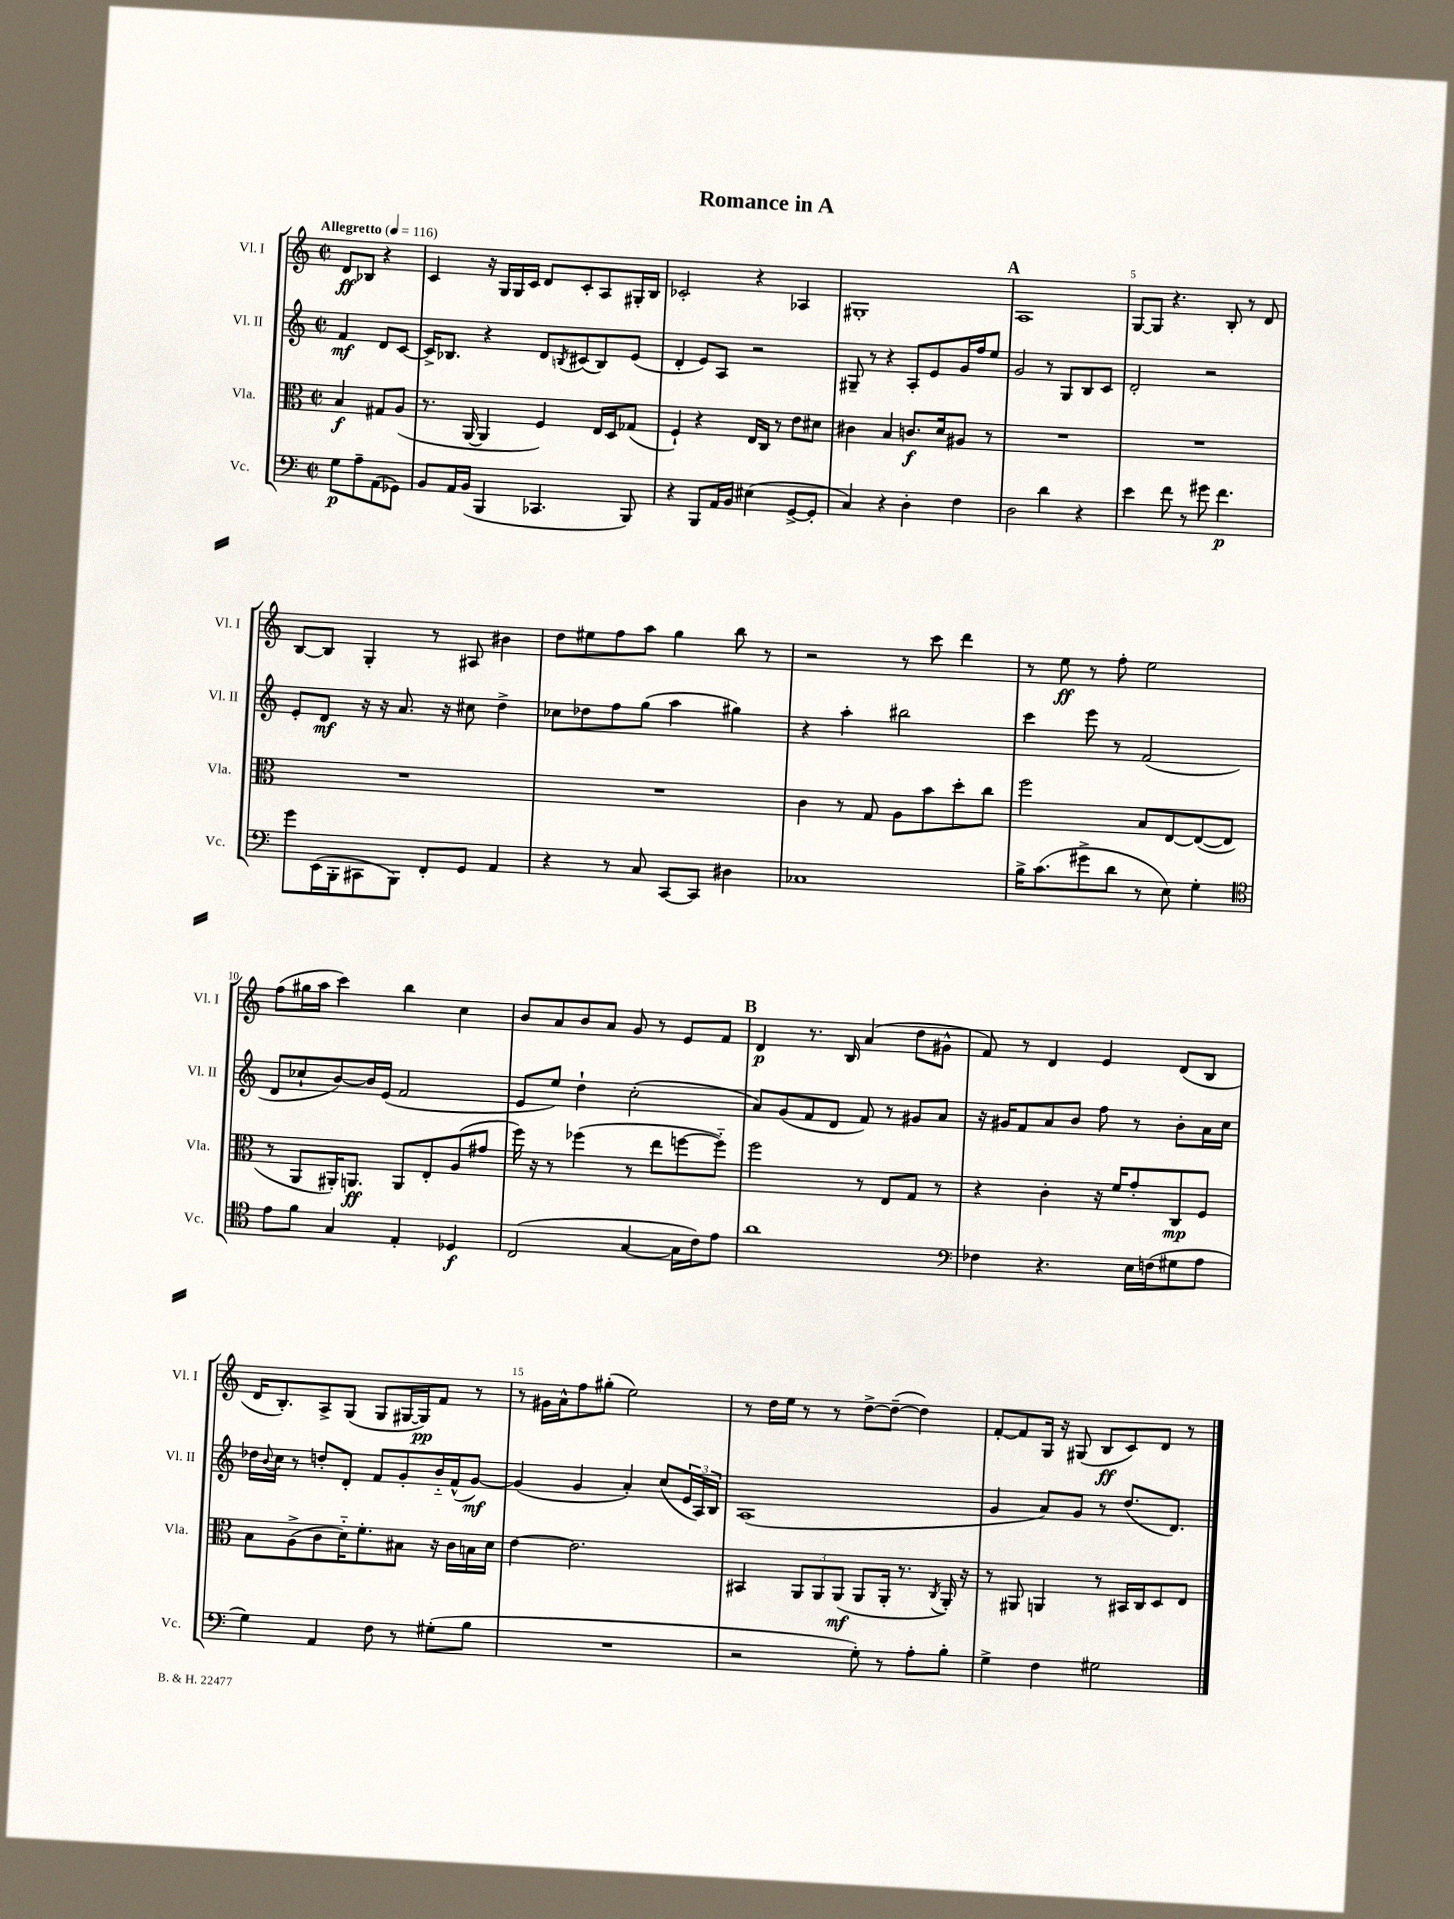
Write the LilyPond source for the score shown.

\header { title = "Romance in A" }
<<
\new StaffGroup <<
\new Staff = "s0" \with { instrumentName = "Vl. I" shortInstrumentName = "Vl. I" } {
    \clef treble \key c \major \defaultTimeSignature \time 2/2 \partial 2 \tempo "Allegretto" 4 = 116
    d'8\ff bes8 r4 |
    c'4 r16 g16 g16 c'16 d'8 c'8-. a8 gis16-. b16 |
    ces'2-. r4 aes4 |
    gis1-. |
    \mark \markup { \bold "A" } a1 |
    g8~ g8 r4. b8-. r8 d'8 |
    b8~ b8 g4-. r8 ais8 bis'4 |
    d''8 eis''8 f''8 a''8 g''4 b''8 r8 |
    r2 r8 c'''8 d'''4 |
    r8 e''8\ff r8 f''8-. e''2 |
    f''8( gis''16 a''16 c'''4) b''4 c''4 |
    b'8 a'8 b'8 a'8 g'8 r8 e'8 f'8 |
    \mark \markup { \bold "B" } d'4\p r8. b16 a'4( d''8 gis'8-^ |
    f'8) r8 d'4 e'4 d'8( b8 |
    d'16 b8.-.) a8-> g8( g8 gis16~ gis16\pp) f'8 r8 |
    r8 gis'16 a'16-^ f''8 gis''8-.( e''2) |
    r8 d''16 e''16 r8 r8 d''8~-> d''8~--( d''4) |
    f'8~-. f'8 g16 r16 gis8( b8\ff c'8) d'8 r8 \bar "|." |
}
\new Staff = "s1" \with { instrumentName = "Vl. II" shortInstrumentName = "Vl. II" } {
    \clef treble \key c \major \defaultTimeSignature \time 2/2 \partial 2
    f'4\mf d'8 c'8~ |
    c'16-> bes8. r4 d'8 \acciaccatura { b8 } cis'8( b8) e'8( |
    d'4-. e'8) a8 r2 |
    gis8-- r8 r4 a8-. e'8 g'16 f''16 e''8 |
    \mark \markup { \bold "A" } g'2 r8 g8 b8 c'8 |
    d'2-. r2 |
    e'8-. d'8\mf r16 r16 a'8. r16 cis''8 d''4-> |
    ces''8 des''8 f''8 g''8( a''4 gis''4) |
    r4 a''4-. bis''2 |
    c'''4 e'''8 r8 f'2( |
    d'8 ces''8-! b'8~) b'16 e'16( f'2 |
    e'8 e''8) d''4-! c''2-.( |
    \mark \markup { \bold "B" } a'8) g'8( f'8 d'8 f'8) r8 gis'8 a'8 |
    r16 gis'16 f'8 a'8 b'8 f''8 r8 b'8-. a'16 c''16 |
    des''16 \appoggiatura { b'8 } c''16 r8 d''8-. d'8-. f'8 g'8-. b'16-_ f'16-^( g'8~\mf) |
    g'4( g'4 a'4-.) c''8( \tuplet 3/2 { e'16 a16) b16 } |
    a1( |
    g'4 a'8) g'8 r8 d''8.( d'8.) \bar "|." |
}
\new Staff = "s2" \with { instrumentName = "Vla." shortInstrumentName = "Vla." } {
    \clef alto \key c \major \defaultTimeSignature \time 2/2 \partial 2
    b4\f gis8 a8( |
    r8. a,16~ a,4 f4) e16 d16 ges8( |
    f4-!) r4 e16 c16 r8 e'8 dis'8 |
    cis'4 b4 c'8.\f d'16 ais8 r8 |
    \mark \markup { \bold "A" } R1 |
    R1 |
    R1 |
    R1 |
    c'4 r8 g8 a8 b'8 d''8-. c''8 |
    f''2 b8 e8~ e8~( e8 |
    r8 a,8 ais,16-.) a,8.\ff a,8 e8-. a8( gis'8 |
    f''16) r16 r8 fes''4( r8 e''8 f''8~ f''8-_) |
    \mark \markup { \bold "B" } f''2 r8 e8 g8 r8 |
    r4 c'4-. r16 f'16 g'8-. c8\mp f8 |
    b8 a8->( c'8 d'16-_) f'8.-. bis8 r16 c'16 b16 d'16 |
    e'4~ e'2. |
    bis,4 \tuplet 3/2 { a,8 a,8 a,8\mf( } a,8 a,16-. r8. \acciaccatura { c8 } a,16-.) r16 |
    r8 ais,8 a,4 r8 bis,16 c16 d8 e8 \bar "|." |
}
\new Staff = "s3" \with { instrumentName = "Vc." shortInstrumentName = "Vc." } {
    \clef bass \key c \major \defaultTimeSignature \time 2/2 \partial 2
    g8\p a8-- a,8( ges,8) |
    b,8 a,16 b,16( b,,4 ces,4. b,,8) |
    r4 b,,8 a,16 b,16 eis4( g,8~-> g,8-. |
    c4) r4 d4-. f4 |
    \mark \markup { \bold "A" } d2 d'4 r4 |
    e'4 f'8 r8 gis'8 f'4.\p |
    g'8 e,16( b,,16-. cis,8 b,,8) f,8-. g,8 a,4 |
    r4 r8 c8 c,8~ c,8 dis4 |
    ces1 |
    b16-> c'8.( gis'8-> d'8 r8 e8) g4-. |
    \clef tenor e'8 f'8 g4 e4-. des4\f |
    c2( g4~ g16 c'16) e'8 |
    \mark \markup { \bold "B" } a'1 |
    \clef bass fes4 r4. e16 f16( gis8 a8 |
    g4) a,4 f8 r8 gis8-.( b8 |
    R1 |
    r2 g8-.) r8 a8-. b8-. |
    g4-> f4 gis2 \bar "|." |
}
>>
>>
\layout { \context { \Score \override BarNumber.break-visibility = ##(#f #t #t) barNumberVisibility = #(every-nth-bar-number-visible 5) } }
